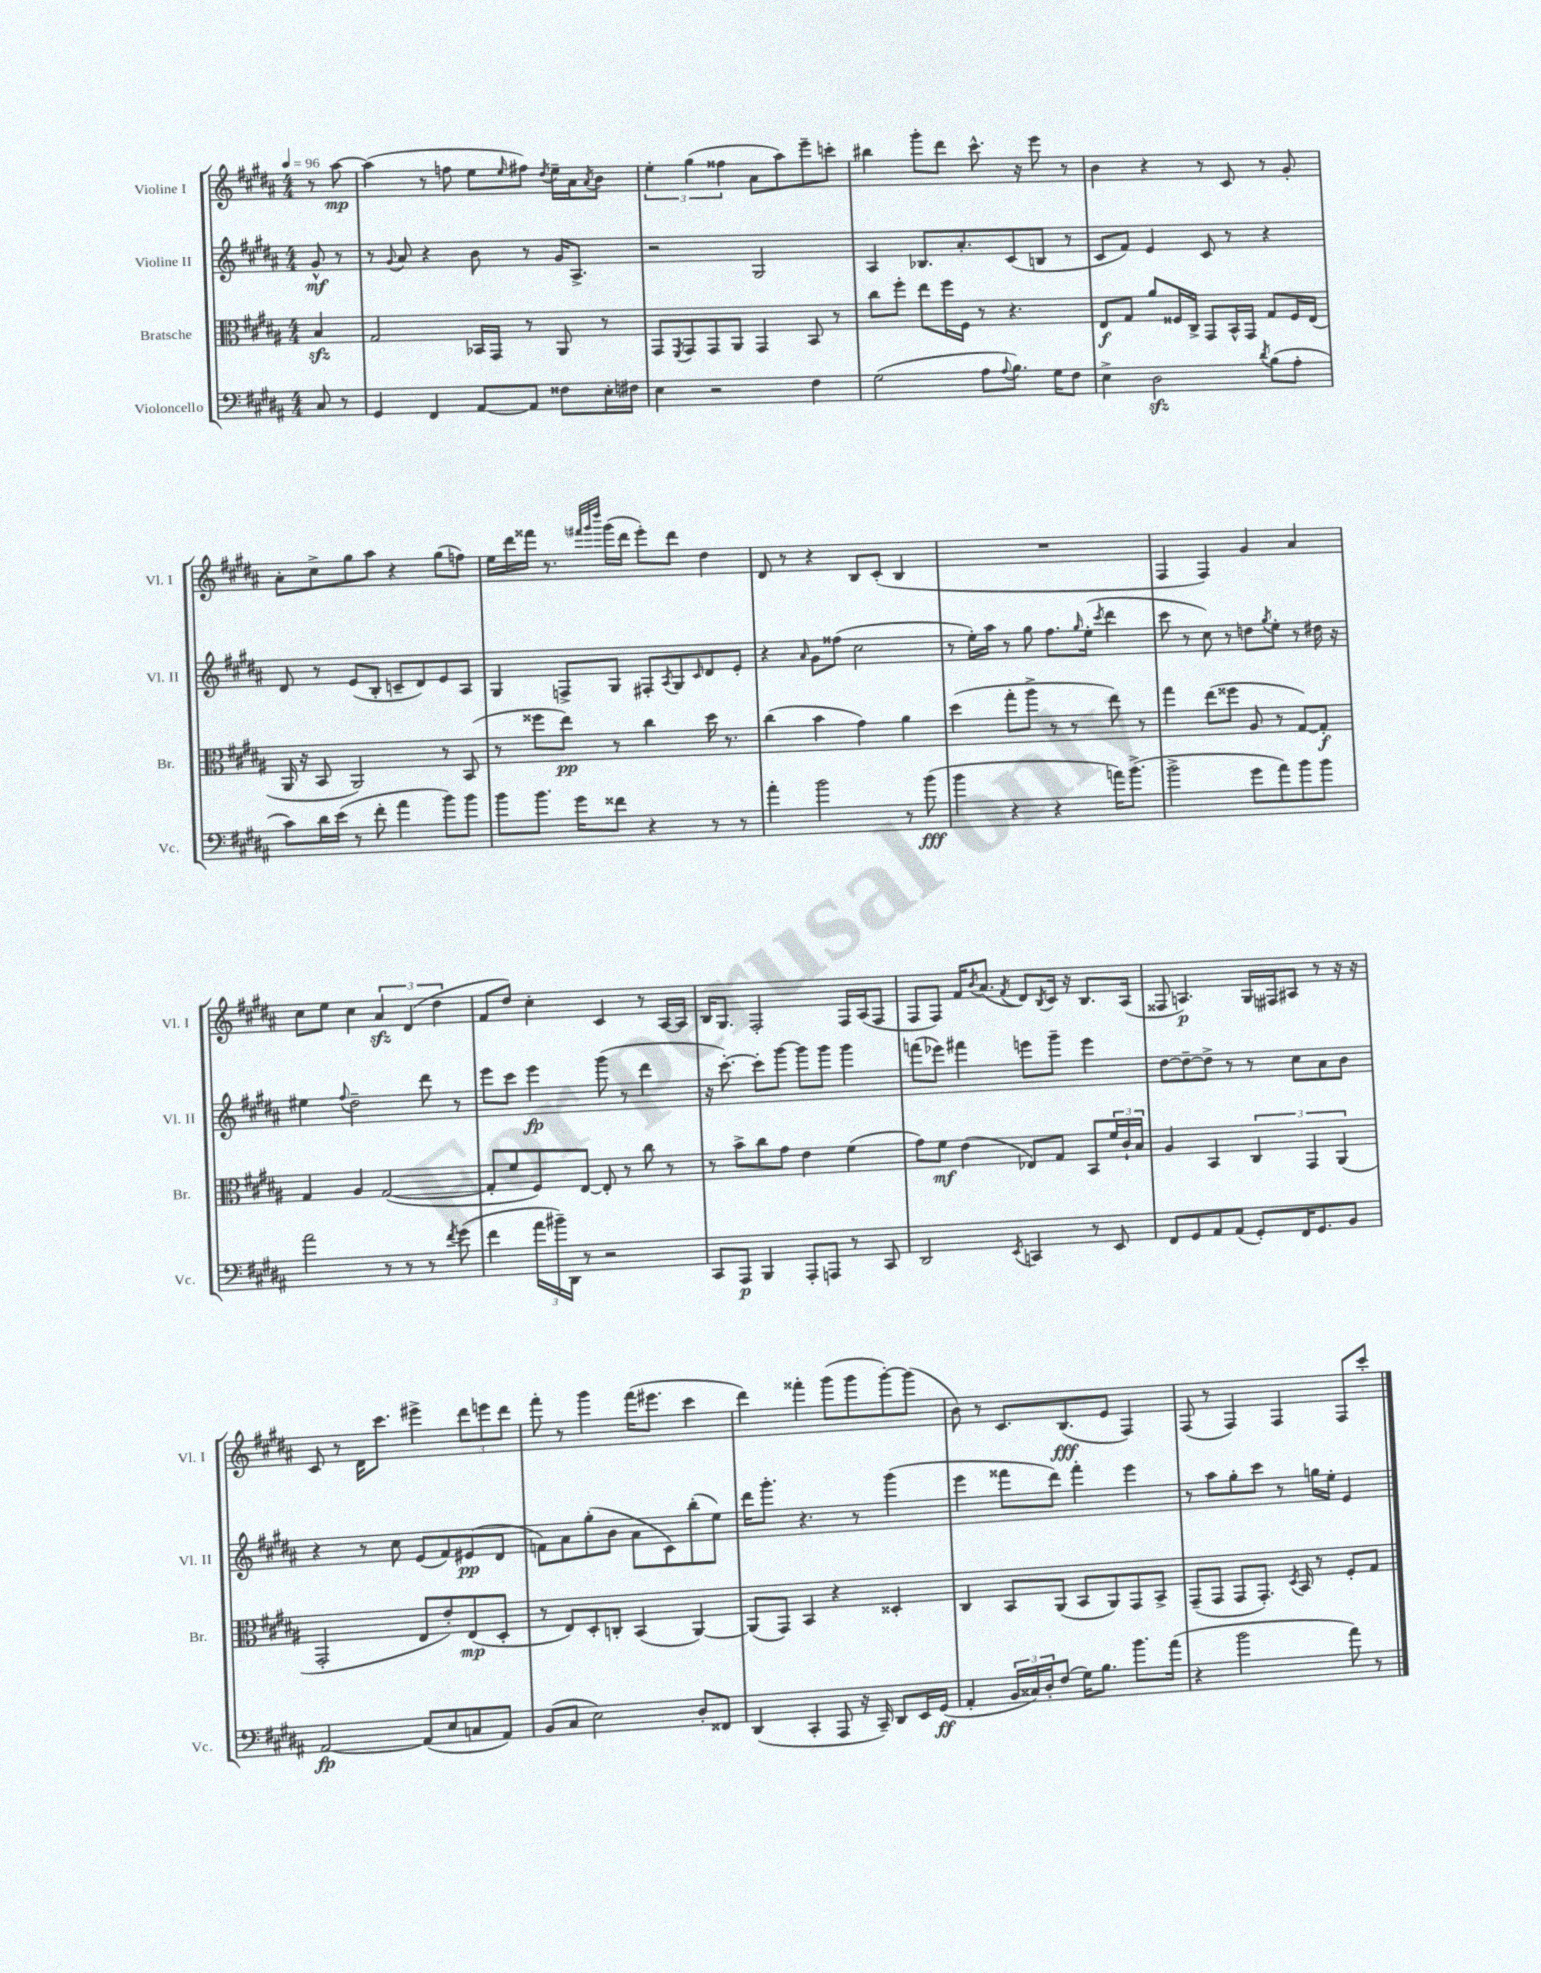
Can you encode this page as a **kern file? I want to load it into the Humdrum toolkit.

**kern	**kern	**kern	**kern
*staff4	*staff3	*staff2	*staff1
*clefF4	*clefC3	*clefG2	*clefG2
*k[f#c#g#d#a#]	*k[f#c#g#d#a#]	*k[f#c#g#d#a#]	*k[f#c#g#d#a#]
*M4/4	*M4/4	*M4/4	*M4/4
*MM96	*MM96	*MM96	*MM96
8C#/	4B/	8g#^^/	8r
8r	.	8r	[8aa#\
=	=	=	=
4GG#/	2G#/	8r	(4aa#\]
.	.	8qqg#/	.
.	.	8a#/	.
4FF#/	.	4r	8r
.	.	.	8ff\
[8AA#/L	16BB-/LL	8b\	8ee\L
.	16GG#/JJ	.	.
.	.	.	16qqee/
8AA#/]J	8r	8r	8ff#\J)
.	.	.	8qdd#/
8F##\L	8AA#/	16g#/LK	16ee~\LL
.	.	8.A#^/J	16a#\J
.	.	.	8qa#/
16E'\L	8r	.	8b\J
16F#\JJ	.	.	.
=	=	=	=
4E\	8GG#/L	2r	6ee'\
.	8qFF#/	.	.
.	8GG#/	.	.
.	.	.	(6gg#\
2r	8GG#/	.	.
.	.	.	6ff##\
.	8AA#/J	.	.
.	4GG#/	2G#/	8a#\L
.	.	.	8aa#\)
4F#\	8BB/	.	8eee~\
.	8r	.	8ccc'\J
=	=	=	=
(2G#\	8cc#\L	4A#/	4bb#\
.	8ff#'\J	.	.
.	8ee\L	8.B-/L	8ggg#'\L
.	16ff#\L	.	8ddd#\J
.	16F#\JJ	8.a#'/	.
8A#\L	8r	.	8.ccc#^^\
8qqA#/	.	.	.
8.B\J)	4.r	(8c#/	.
.	.	.	16r
.	.	8B/J	8eee\
16G#\LK	.	.	.
8F#\J	.	8r	8r
=	=	=	=
4E^\	8E/L	8c#/L	4b\
.	8G#/J	8f#/J)	.
2D#\	8a#/L	4e/	4r
.	16F##/L	.	.
.	16C#^/JJ	.	.
.	8GG#/L	8c#/	8r
.	16BB^^/L	8r	8c#/
.	16GG#/JJ	.	.
8qd#/	.	.	.
(8B\L	8G#/L	4r	8r
8A#'\J	16F##/L	.	8g#'/
.	(16E/JJ	.	.
=	=	=	=
8c#\L)	16AA#/	8d#/	8a#'\L
.	16r	.	.
16d#\L	8BB/	8r	8cc#^\
(16e\JJ	.	.	.
8r	2AA#/)	(8e/L	8gg#\
8f#'\	.	8B'/J	8aa#\J
4a#\	.	8c~/L	4r
.	.	8d#/)	.
8b\L)	8r	8e/	(8gg#\L
8b\J	(8BB/	8A#/J	8ff\J)
=	=	=	=
8b\L	8r	4G#/	16ee\LL
.	.	.	16ddd#\
8.b\J	8ff##\L	.	16fff##\JJ
.	.	.	8.r
.	8ee\J)	8F^/L	.
16g#\LK	.	.	.
.	.	.	32qqfff#/LLL
.	.	.	32qqggg#/
.	.	.	32qqdddd#/JJJ
8f##\J	8r	8G#/J	(16ggg#\LL
.	.	.	16ddd#\JJ
4r	4cc#\	8F#'/L	8eee'\L)
.	.	8qA#/	.
.	.	8G#/	8ddd#\J
.	.	16qqc#/	.
8r	16dd#\	8d#/	4dd#\
.	8.r	.	.
8r	.	8e'/J	.
=	=	=	=
4a#'\	(4cc#\	4r	8d#/
.	.	.	8r
.	.	16qqa#/	.
2b\	4b\	8g#\L	4r
.	.	(8ff##\J	.
.	4g#\)	2cc#\	8B/L
.	.	.	(8c#'/J
8r	4a#\	.	4B/
(8b\	.	.	.
=	=	=	=
4b\	(4dd#\	8r	1r
.	.	16ee'\LL)	.
.	.	16aa#\JJ	.
4r	8gg#'\L	8r	.
.	8aa#^\J	8gg#\	.
4r	8r	8.ff#\L	.
.	8r	.	.
.	.	16qqgg#/	.
.	.	(16ee'\Jk	.
.	.	8qccc#/	.
16a\LK)	8ee\)	4ddd#\	.
(8.b^\J	.	.	.
.	8r	.	.
=	=	=	=
2b^\	4gg#\	8ccc#\	4F#/
.	.	8r	.
.	(8ee\L	8cc#\)	4F#/)
.	8ff##\J	8r	.
8g#\L	8A#/	8dd\L	4g#/
.	.	8qgg#/	.
8a#\)	8r	8ee'\J	.
8b\	[8G#/L)	8r	4a#/
8b\J	8G#'/]J	16dd#\	.
.	.	16r	.
=	=	=	=
2a#\	4G#/	4ee#\	8cc#\L
.	.	.	8ee\J
.	.	8qqff#/	.
.	4A#/	2dd#~\	4cc#\
8r	([2G#/	.	6a#/
8r	.	.	.
.	.	.	(6d#/
8r	.	8ddd#\	.
.	.	.	6dd#\
8qf#/	.	.	.
(8g#\	.	8r	.
=	=	=	=
4f#\	8G#'/]L	8eee\L	8f#/L
.	8f#/	8ccc#\J	8dd#/J)
24a#\LL	8F#/)	4eee\	4cc#'\
24b#~\)	.	.	.
24DD#\JJ	.	.	.
8r	[8E/J	.	.
2r	8E'/]	(8ggg#\	4c#/
.	8r	8r	.
.	8cc#\	4ddd#\	8r
.	8r	.	[16A#/LL
.	.	.	16A#/]JJ
=	=	=	=
8CC#/L	8r	16r	16B/LK
.	.	[8.ccc#'\)	8.G#/J
8AAA#/J	8b^\L	.	.
4BBB/	8cc#\	8ccc#'\]L	2F#'/
.	8g#\J	[8ggg#\J	.
8AAA#'/L	4e\	8ggg#\]L	.
8AAA/J	.	8ggg#\J	.
8r	(4f#\	4ggg#\	16F#/LL
.	.	.	(16A#/J
8CC#/	.	.	8F#/J
=	=	=	=
2DD#/	8g#\L)	(8fff\L	8F#/L
.	8f#\J	8eee-\J)	8F#/J)
.	(4e\	4fff#\	16f#/LK
.	.	.	8qb/
.	.	.	(8.a#/J
8qEE/	.	.	8qf#/
4CC/	8E-/L)	8eee\L	8d#/L)
.	.	.	8qB/
.	8G#/J	8ggg#~\J	16c#/Jk
.	.	.	16r
8r	8BB/L	4eee\	8.B/L
8EE/	24f#/L	.	.
.	24c#`/	.	.
.	.	.	(16A#/Jk
.	24B/JJ	.	.
=	=	=	=
8FF#/L	4A#/	[8dd#\L	8F##/
8GG#/	.	8dd#~\_	4.A/)
8AA#/	4BB/	8dd#^\]J	.
(8AA#/J	.	8r	.
8GG#'/L)	6C#/	8r	16G#/LL
.	.	.	16F#/J
16FF#/K	.	8cc#\L	8A#/J
.	6GG#/	.	.
8.GG#/	.	.	.
.	.	8a#\	8r
.	(6AA#/	.	.
8BB/J	.	8b\J	16r
.	.	.	16r
=	=	=	=
[2AA#/	2GG#'/	4r	8c#/
.	.	.	8r
.	.	8r	16d#\LK
.	.	.	8.ccc#\J
.	.	8cc#\	.
(8AA#/]L	8E/L	(8e/L	4eee#^\
8E/	8e'/)	8f#/)	.
8C/	(8E/	(8e#/	12ddd#\L
.	.	.	12eee\
8AA#/J)	8D#'/J	8d#/J	.
.	.	.	12ddd#\J
=	=	=	=
(8BB/L	8r	8f\L)	8fff#'\
8C#/J	8E/L)	8a#\	8r
2E\)	8D#'/	(8gg#'\	4ggg#\
.	8C'/J	8b\J	.
.	(4BB/	8a#\L	(16fff#\LK
.	.	.	8.eee#\J
.	.	8c#\)	.
8D#'/L	[4AA#/)	(8bb'\	4ccc#\
8FF##/J	.	8ee\J)	.
=	=	=	=
(4DD#/	(8AA#/]L	16ddd#\LK	4ddd#\)
.	.	8.ggg#'\J	.
.	8GG#/J)	.	.
4CC#'/	4BB/	4.r	4fff##'\
8AAA#/	4r	.	(8ggg#\L
16r	.	8r	8ggg#\
16CC#~/)	.	.	.
8DD#/L	4D##'/	(4ggg#\	[8ggg#'\)
16EE/L	.	.	(8ggg#\]J
(16GG#/JJ	.	.	.
=	=	=	=
4AA#'/	4C#/	4eee\	8b\)
.	.	.	8r
24BB/LL	8BB/L	8fff##\L	8.c#/L
24C##/)	.	.	.
24D#'/J	.	.	.
(8F#/J	(8AA#/J	8ddd#\J)	.
.	.	.	(8.B/
16G#\LK)	8BB/L	4fff##'\	.
8.B\J	.	.	.
.	8AA#/)	.	8e/J
8.b\L	8GG#/	4eee\	4F#/)
.	8BB^/J	.	.
(16a#\Jk	.	.	.
=	=	=	=
4r	(8GG#~/L	8r	(8F#/
.	8GG#/J	8aa#\L	8r
2b\	8GG#/L	8gg#'\	4F#/)
.	8.GG#'/J)	8ccc#\J	.
.	.	8r	4F#/
.	8qD#/	.	.
.	16BB/	.	.
.	8r	16gg\LL	.
.	.	16ee'\JJ	.
8a#\)	8F#'/L	4e/	8F#/L
8r	8G#/J	.	8ccc#'/J
==	==	==	==
*-	*-	*-	*-
